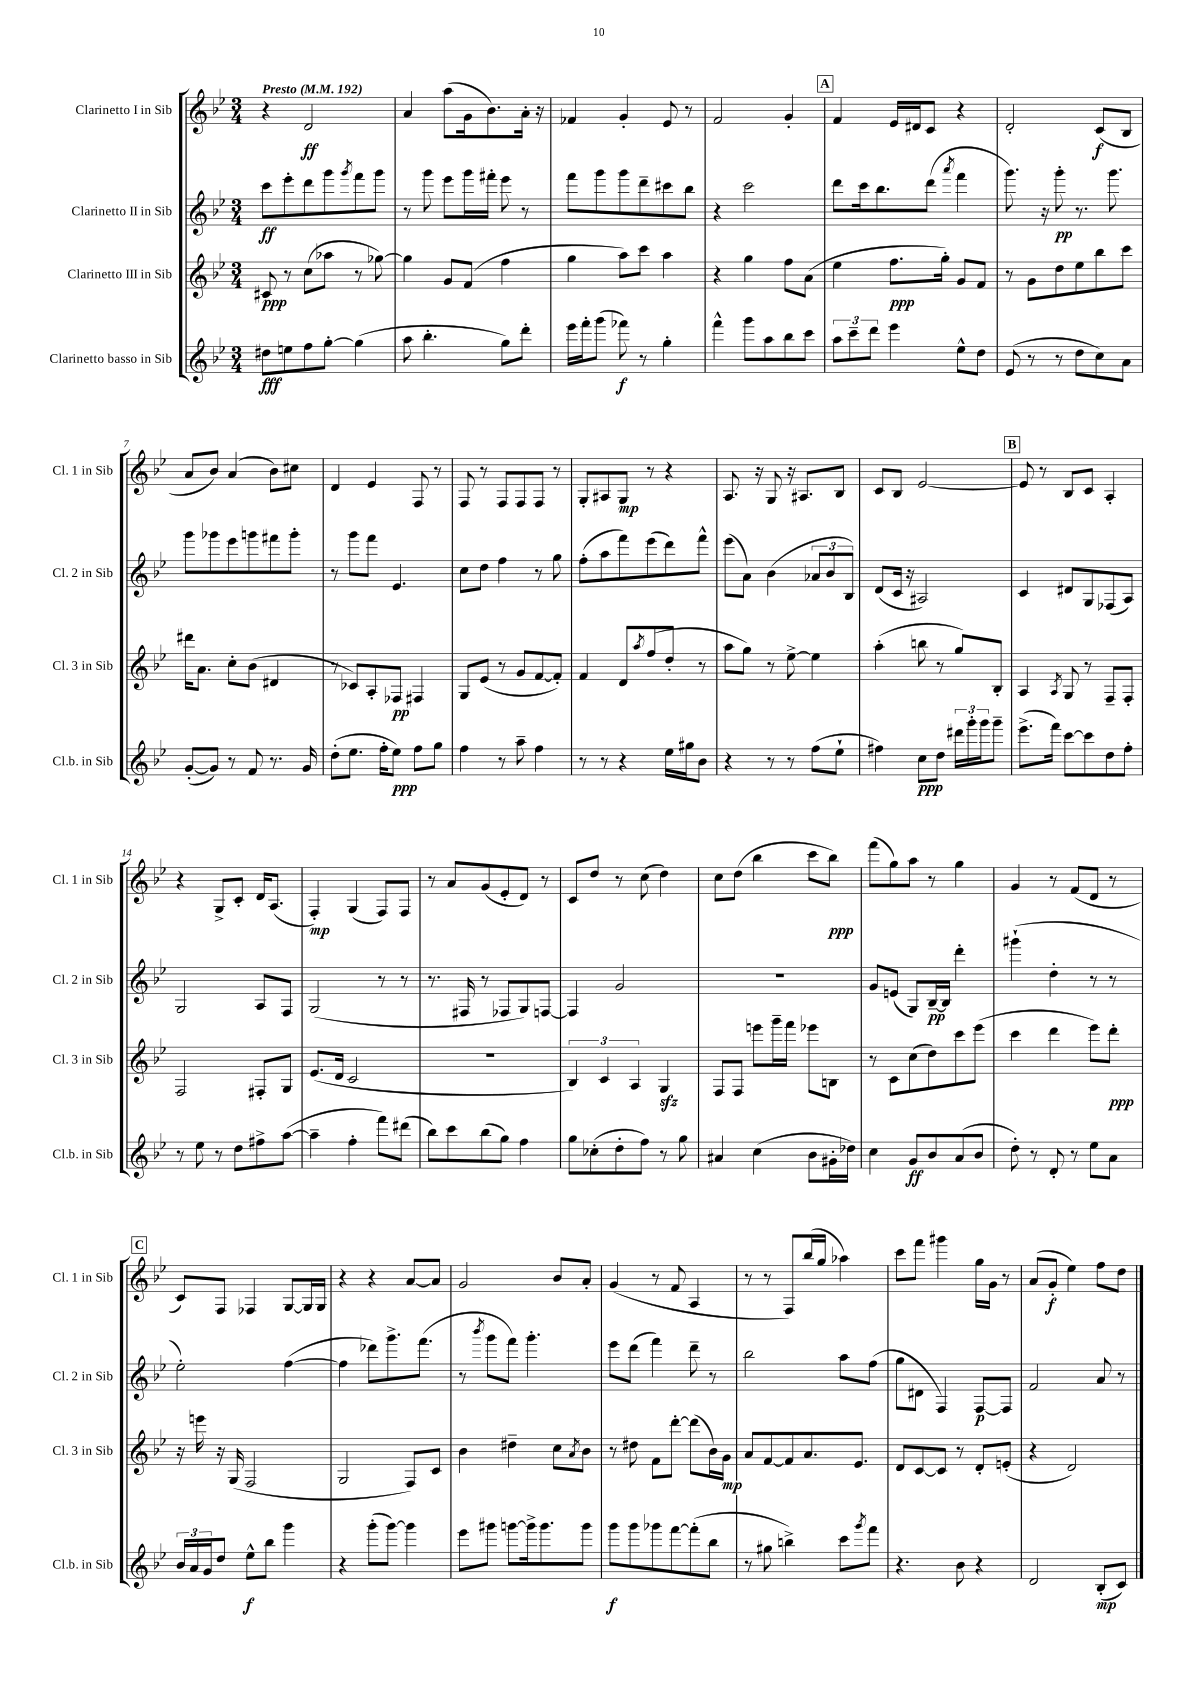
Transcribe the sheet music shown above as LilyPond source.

<<
\new StaffGroup <<
\new Staff = "s0" \with { instrumentName = "Clarinetto I in Sib" shortInstrumentName = "Cl. 1 in Sib" } {
    \clef treble \key bes \major \numericTimeSignature \time 3/4 \tempo "Presto" 4 = 192
    r4 d'2\ff |
    a'4 a''8( g'16 bes'8.) a'16-. r16 |
    fes'4 g'4-. ees'8 r8 |
    f'2 g'4-. |
    \mark \markup { \box "A" } f'4 ees'16 dis'16 c'8 r4 |
    d'2-. c'8\f( bes8 |
    a'8 bes'8) a'4( bes'8) cis''8 |
    d'4 ees'4 f8 r8 |
    f8 r8 f8 f8 f8 r8 |
    g8-. ais8 g8\mp r8 r4 |
    a8. r16 g8 r16 ais8. bes8 |
    c'8 bes8 ees'2~ |
    \mark \markup { \box "B" } ees'8 r8 bes8 c'8 a4-. |
    r4 g8-> c'8-. d'16 a8.( |
    f4-.\mp) g4( f8) f8 |
    r8 a'8 g'8( ees'8-. d'8) r8 |
    c'8 d''8 r8 c''8( d''4) |
    c''8 d''8( bes''4 c'''8 bes''8\ppp) |
    f'''8( g''8) a''8 r8 g''4 |
    g'4 r8 f'8( d'8 r8 |
    \mark \markup { \box "C" } c'8) f8 fes4 g8~ g16 g16 |
    r4 r4 a'8~ a'8 |
    g'2 bes'8 a'8-. |
    g'4( r8 f'8 a4 |
    r8 r8 f8) bes''16( g''16 aes''4) |
    c'''8 f'''8 gis'''4 g''16 g'16 r8 |
    a'8( g'8-.\f ees''4) f''8 d''8 \bar "|." |
}
\new Staff = "s1" \with { instrumentName = "Clarinetto II in Sib" shortInstrumentName = "Cl. 2 in Sib" } {
    \clef treble \key bes \major \numericTimeSignature \time 3/4
    c'''8\ff ees'''8-. d'''8 g'''8 \acciaccatura { g'''8 } f'''8 g'''8 |
    r8 g'''8 ees'''8 g'''16 fis'''16-. ees'''8 r8 |
    f'''8 g'''8 g'''8 d'''8-- cis'''8 bes''8 |
    r4 c'''2 |
    \mark \markup { \box "A" } d'''8 c'''16 bes''8. d'''8( \acciaccatura { a'''8 } f'''4 |
    g'''8.) r16 g'''8-.\pp r8. g'''8. |
    g'''8 ges'''8 ees'''8 g'''8 fis'''8 g'''8-. |
    r8 g'''8 f'''8 ees'4. |
    c''8 d''8 f''4 r8 g''8 |
    f''8-.( a''8 f'''8) ees'''8( d'''8) f'''8-^ |
    ees'''8( a'8) bes'4( \tuplet 3/2 { aes'8 bes'8 bes8) } |
    d'8( c'16 r16 ais2) |
    \mark \markup { \box "B" } c'4 dis'8 g8 fes8( a8) |
    g2 a8 f8 |
    g2( r8 r8 |
    r8. fis16 r8 fes8 g8) f8~ |
    f4 g'2 |
    R2. |
    g'8 e'8( g8) bes16~--\pp bes16 d'''4-. |
    gis'''4-!( d''4-. r8 r8 |
    \mark \markup { \box "C" } ees''2-.) f''4~( |
    f''4 des'''8) g'''8.-> f'''8.( |
    r8 \acciaccatura { bes'''8 } g'''8 f'''8) g'''4.-. |
    ees'''8 d'''8( f'''4) d'''8-- r8 |
    bes''2 a''8 f''8( |
    g''8 dis'8 f4) f8~\p f8 |
    f'2 a'8 r8 \bar "|." |
}
\new Staff = "s2" \with { instrumentName = "Clarinetto III in Sib" shortInstrumentName = "Cl. 3 in Sib" } {
    \clef treble \key bes \major \numericTimeSignature \time 3/4
    cis'8\ppp r8 c''8( aes''8 r8 ges''8~) |
    ges''4 g'8 f'8( f''4 |
    g''4 a''8) c'''8 a''4 |
    r4 g''4 f''8 a'8( |
    \mark \markup { \box "A" } ees''4 f''8.\ppp g''16-.) g'8 f'8 |
    r8 g'8 d''8 ees''8 bes''8 c'''8 |
    dis'''16 a'8. c''8-. bes'8( dis'4 |
    r8 ces'8) a8-. fes8\pp fis4 |
    g8 ees'8( r8 g'8 f'8~ f'8-.) |
    f'4 d'8 \acciaccatura { a''8 } f''8( d''8-. r8 |
    a''8 g''8) r8 ees''8~-> ees''4 |
    a''4-.( b''8 r8 g''8) bes8-. |
    \mark \markup { \box "B" } a4 \acciaccatura { a8 } g8 r8 f8-- f8-. |
    f2 fis8-. g8 |
    ees'8.( d'16 c'2 |
    R2. |
    \tuplet 3/2 { bes4) c'4 a4 } g4\sfz |
    f8 f8 e'''8 g'''16-- f'''16 ees'''8 b8 |
    r8 c'8 c''8( d''8) c'''8 ees'''8( |
    c'''4 d'''4 ees'''8) d'''8-.\ppp |
    \mark \markup { \box "C" } r16 e'''16 r16 g16( f2 |
    g2 f8) c'8 |
    bes'4 dis''4-- c''8 \acciaccatura { a'8 } bes'8 |
    r8 dis''8 f'8 d'''8~-. d'''8( bes'16) g'16\mp |
    a'8 f'8~ f'8 a'8. ees'8. |
    d'8 c'8~ c'8 r8 d'8-. e'8-.( |
    r4 d'2) \bar "|." |
}
\new Staff = "s3" \with { instrumentName = "Clarinetto basso in Sib" shortInstrumentName = "Cl.b. in Sib" } {
    \clef treble \key bes \major \numericTimeSignature \time 3/4
    dis''8\fff e''8 f''8 g''8~-. g''4( |
    a''8 bes''4.-. g''8) d'''8-. |
    ees'''16 f'''16-. g'''8( fes'''8\f) r8 g''4-. |
    f'''4-^ g'''8 a''8 bes''8 c'''8 |
    \mark \markup { \box "A" } \tuplet 3/2 { a''8 c'''8-- d'''8 } ees'''4 ees''8-^ d''8 |
    ees'8( r8 r8 d''8 c''8) a'8 |
    g'8~-.( g'8) r8 f'8 r8. g'16 |
    d''8-.( ees''8. f''16-. ees''8\ppp) f''8 g''8 |
    f''4 r8 a''8-- f''4 |
    r8 r8 r4 ees''16 gis''16 bes'8 |
    r4 r8 r8 f''8( ees''8-! |
    fis''4) c''8\ppp d''8 \tuplet 3/2 { dis'''16 g'''16-. g'''16 } g'''8-- |
    \mark \markup { \box "B" } ees'''8.->( f'''16) c'''8~ c'''8 d''8 f''8-. |
    r8 ees''8 r8 d''8 fis''8-> a''8~( |
    a''4-- f''4-. f'''8) dis'''8( |
    bes''8) c'''8 bes''8( g''8) f''4 |
    g''8 ces''8-.( d''8-. f''8) r8 g''8 |
    ais'4 c''4( bes'8 gis'16-. des''16) |
    c''4 g'8\ff bes'8 a'8( bes'8 |
    d''8-.) r8 d'8-. r8 ees''8 a'8 |
    \mark \markup { \box "C" } \tuplet 3/2 { bes'16 a'16 g'16 } d''8 ees''8-^\f bes''8 g'''4 |
    r4 g'''8-.( g'''8~) g'''4 |
    ees'''8 gis'''8 g'''8~ g'''16-> g'''8. g'''8 |
    g'''8\f g'''8 ges'''8 f'''8~ f'''8-.( bes''8 |
    r8 gis''8 b''4->) c'''8 \acciaccatura { g'''8 } f'''8 |
    r4. bes'8 r4 |
    d'2 bes8-.\mp( c'8) \bar "|." |
}
>>
>>
